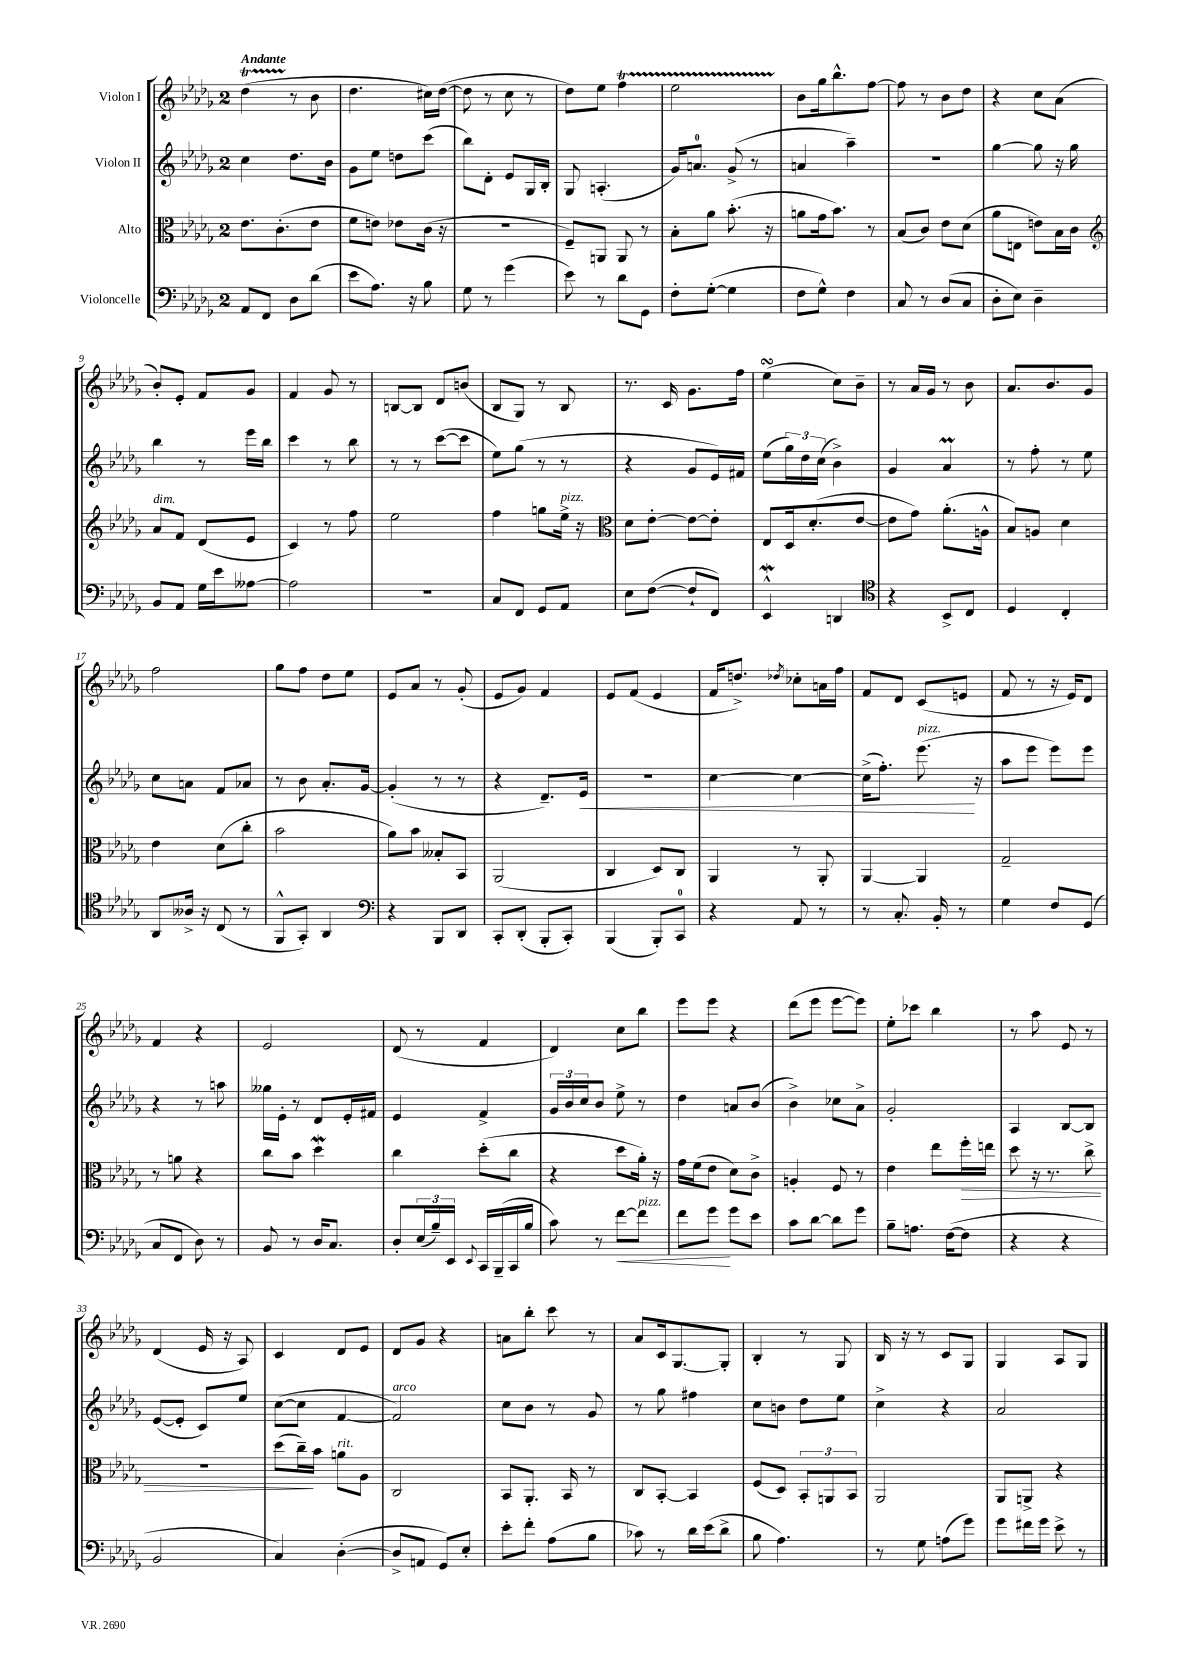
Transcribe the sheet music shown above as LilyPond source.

<<
\new StaffGroup <<
\new Staff = "s0" \with { instrumentName = "Violon I" } {
    \clef treble \key des \major \once \override Staff.TimeSignature.style = #'single-digit \time 2/4 \tempo "Andante"
    des''4\startTrillSpan( r8\stopTrillSpan bes'8 |
    des''4. cis''16) des''16~( |
    des''8 r8 c''8 r8 |
    des''8) ees''8 f''4\startTrillSpan |
    ees''2 |
    bes'8\stopTrillSpan ges''16 bes''8.-^ f''8~ |
    f''8 r8 bes'8 des''8 |
    r4 c''8 aes'8( |
    bes'8-.) ees'8-. f'8 ges'8 |
    f'4 ges'8 r8 |
    b8~ b8 des'8 b'8( |
    bes8 ges8) r8 bes8 |
    r8. c'16 ges'8. f''16 |
    ees''4\turn( c''8) bes'8-- |
    r8 aes'16 ges'16 r8 bes'8 |
    aes'8. bes'8. ges'8 |
    f''2 |
    ges''8 f''8 des''8 ees''8 |
    ees'8 aes'8 r8 ges'8-.( |
    ees'8 ges'8) f'4 |
    ees'8 f'8( ees'4 |
    f'16 d''8.->) \acciaccatura { des''8 } ces''8-. a'16 f''16 |
    f'8 des'8 c'8( e'8 |
    f'8 r8 r16 ees'16) des'8 |
    f'4 r4 |
    ees'2 |
    des'8( r8 f'4 |
    des'4) c''8 bes''8 |
    ees'''8 ees'''8 r4 |
    des'''8( ees'''8 ees'''8~ ees'''8) |
    ees''8-. ces'''8 bes''4 |
    r8 aes''8 ees'8 r8 |
    des'4( ees'16 r16 aes8) |
    c'4 des'8 ees'8 |
    des'8 ges'8 r4 |
    a'8 bes''8-. c'''8 r8 |
    aes'8 c'16 ges8.~ ges8-. |
    bes4-. r8 ges8 |
    bes16 r16 r8 c'8 ges8 |
    ges4 aes8 ges8 \bar "|." |
}
\new Staff = "s1" \with { instrumentName = "Violon II" } {
    \clef treble \key des \major \once \override Staff.TimeSignature.style = #'single-digit \time 2/4
    c''4 des''8. bes'16 |
    ges'8 ees''8 d''8 c'''8( |
    bes''8) des'8-. ees'8 ges16 bes16-. |
    ges8 a4.-.( |
    ges'16) a'8.-0 ges'8->( r8 |
    a'4 aes''4--) |
    r2 |
    ges''4~ ges''8 r16 ges''16 |
    bes''4 r8 ees'''16 bes''16 |
    c'''4 r8 bes''8 |
    r8 r8 c'''8~( c'''8 |
    ees''8) ges''8( r8 r8 |
    r4 ges'8 ees'16) fis'16 |
    ees''8( \tuplet 3/2 { ges''16) des''16 c''16( } bes'4->) |
    ges'4 aes'4\prall |
    r8 f''8-. r8 ees''8 |
    c''8 a'8 f'8 aes'8 |
    r8 bes'8 aes'8.-. ges'16~ |
    ges'4-.( r8 r8 |
    r4 des'8.--) ees'16\< |
    R2 |
    c''4~ c''4~ |
    c''16->( f''8.-.) ees'''8.\!^\markup { \italic "pizz." }( r16 |
    aes''8 ees'''8 ees'''8) ees'''8 |
    r4 r8 a''8 |
    geses''16 ees'16-. r8 des'8 ees'16-. fis'16 |
    ees'4 f'4-> |
    \tuplet 3/2 { ges'16 bes'16 c''16 } bes'8 ees''8-> r8 |
    des''4 a'8 bes'8( |
    bes'4->) ces''8 aes'8-> |
    ges'2-. |
    aes4 bes8~ bes8 |
    ees'8~( ees'8-. c'8) ees''8 |
    c''8~( c''8 f'4~ |
    f'2^\markup { \italic "arco" }) |
    c''8 bes'8 r8 ges'8 |
    r8 ges''8 fis''4 |
    c''8 b'8 des''8 ees''8 |
    c''4-> r4 |
    aes'2 \bar "|." |
}
\new Staff = "s2" \with { instrumentName = "Alto" } {
    \clef alto \key des \major \once \override Staff.TimeSignature.style = #'single-digit \time 2/4
    ees'8. c'8.-.( ees'8 |
    f'8 e'8) ees'8 c'16( r16 |
    r2 |
    f8--) a,8 a,8 r8 |
    bes8-. aes'8 bes'8.-.( r16 |
    a'8 ges'16 bes'8.) r8 |
    bes8( c'8) ees'8 des'8( |
    aes'8 e8 e'8) bes16 c'16 |
    \clef treble aes'8^\markup { \italic "dim." } f'8 des'8( ees'8 |
    c'4) r8 f''8 |
    ees''2 |
    f''4 g''8 ees''16->^\markup { \italic "pizz." } r16 |
    \clef alto des'8 ees'8~-. ees'8~ ees'8-. |
    ees8 des16 des'8.-.( ees'8~ |
    ees'8 ges'8) aes'8.-.( a16-^ |
    bes8) a8 des'4 |
    ees'4 des'8( c''8-. |
    bes'2 |
    aes'8) bes'8 beses8-. bes,8 |
    aes,2( |
    c4 des8) c8 |
    aes,4 r8 aes,8-. |
    aes,4~ aes,4 |
    ges2-- |
    r8 a'8 r4 |
    c''8 bes'8 des''4\mordent |
    c''4 des''8-.( c''8 |
    r4 des''8 aes'16-.) r16 |
    ges'16 f'16( ees'8 des'8) c'8-> |
    a4-. f8 r8 |
    ees'4 ees''8 f''16-.\> e''16 |
    des''8 r16 r8. c''8-> |
    R2 |
    des''8( c''16--\!) bes'16 a'8^\markup { \italic "rit." } aes8 |
    c2 |
    bes,8 aes,8.-. bes,16 r8 |
    c8 bes,8~-. bes,4 |
    f8( des8) \tuplet 3/2 { bes,8-. a,8 bes,8 } |
    aes,2 |
    aes,8 a,8-> r4 \bar "|." |
}
\new Staff = "s3" \with { instrumentName = "Violoncelle" } {
    \clef bass \key des \major \once \override Staff.TimeSignature.style = #'single-digit \time 2/4
    aes,8 f,8 des8 des'8( |
    ees'8 aes8.) r16 bes8 |
    ges8 r8 ges'4( |
    ees'8) r8 des'8 ges,8 |
    f8-. ges8~-.( ges4 |
    f8 ges8-^) f4 |
    c8 r8 des8( c8 |
    des8-. ees8) des4-- |
    bes,8 aes,8 ges16 ees'16 aeses8~ |
    aeses2 |
    R2 |
    c8 f,8 ges,8 aes,8 |
    ees8 f8~( f8-! f,8) |
    ees,4-^\mordent d,4 |
    \clef tenor r4 bes,8-> c8 |
    des4 c4-. |
    aes,8 aeses16-> r16 c8( r8 |
    f,8-^ ges,8-.) aes,4 |
    \clef bass r4 bes,,8 des,8 |
    c,8-. des,8-.( bes,,8-. c,8-.) |
    bes,,4( bes,,8-.) c,8-0 |
    r4 aes,8 r8 |
    r8 c8.-. bes,16-. r8 |
    ges4 f8 ges,8( |
    c8 f,8 des8) r8 |
    bes,8 r8 des16 c8. |
    des8-. \tuplet 3/2 { ees16( bes16--) ees,16 } \appoggiatura { ees,8 } c,16 bes,,16--( c,16 bes16 |
    c'8) r8 f'8~\< f'8^\markup { \italic "pizz." } |
    f'8 ges'8\! ges'8 ees'8 |
    c'8 des'8~ des'8 ges'8 |
    bes8-- a8. f16~( f8 |
    r4 r4 |
    bes,2 |
    c4) des4~-.( |
    des8-> a,8 ges,8) ees8-. |
    ees'8-. f'8-. aes8( bes8 |
    ces'8) r8 des'16 ees'16( des'8-> |
    bes8 aes4.) |
    r8 ges8 a8( ges'8) |
    ges'8 fis'16 ges'16 ees'8-> r8 \bar "|." |
}
>>
>>
